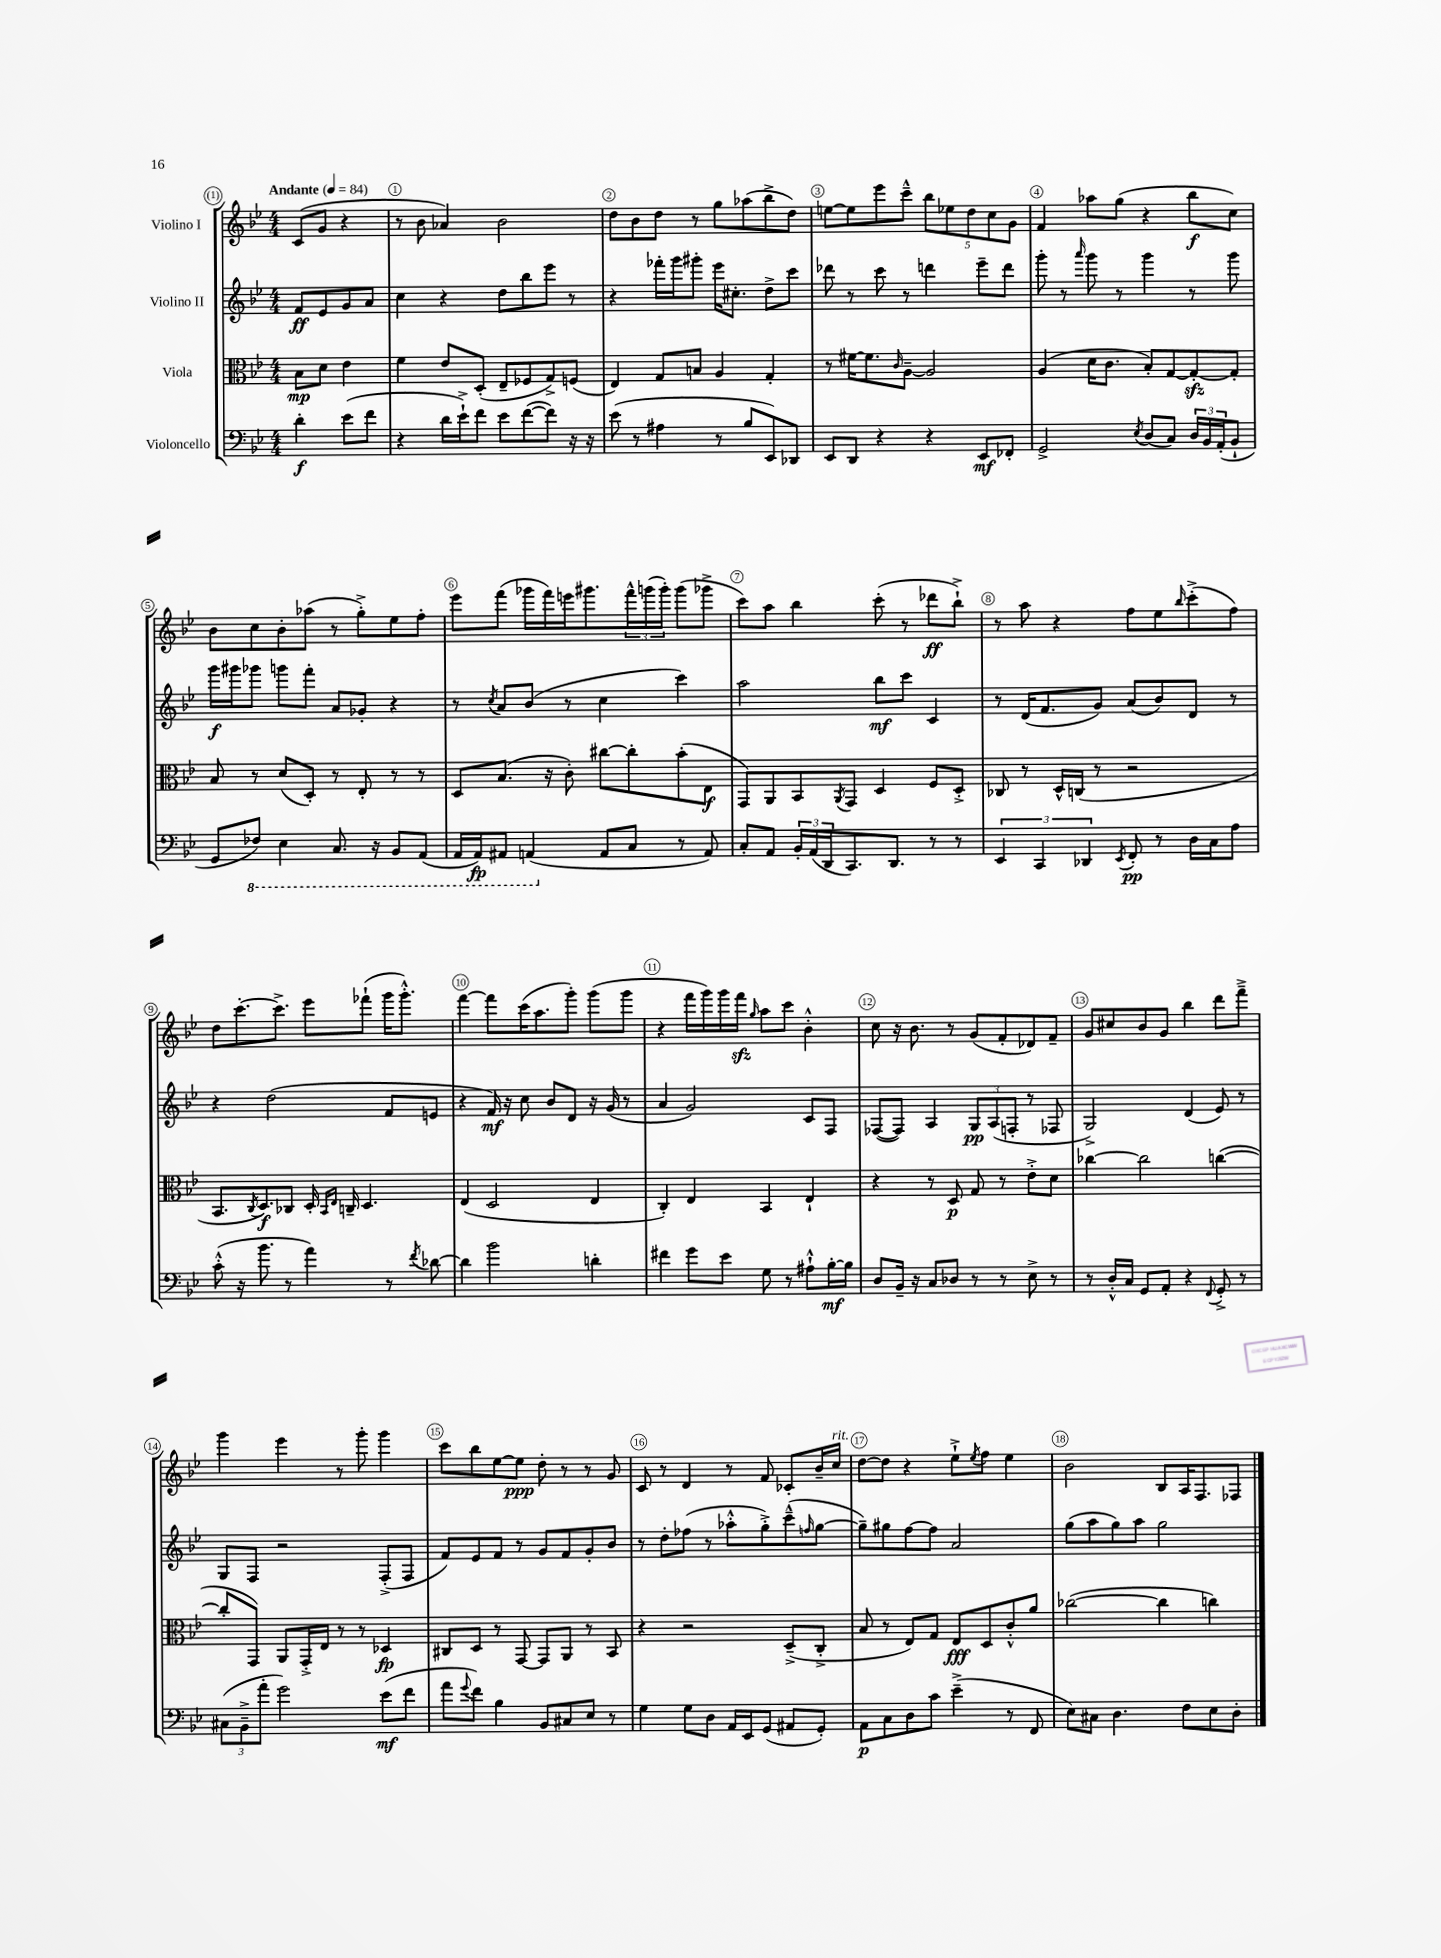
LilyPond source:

<<
\new StaffGroup <<
\new Staff = "s0" \with { instrumentName = "Violino I" } {
    \clef treble \key bes \major \numericTimeSignature \time 4/4 \partial 2 \tempo "Andante" 4 = 84
    c'8( g'8 r4 |
    r8 bes'8 aes'4) bes'2 |
    d''8 bes'8 d''8 r8 g''8 aes''8( bes''8-> d''8) |
    e''8~ e''8 ees'''8 c'''8---^ \tuplet 5/4 { bes''8 ees''8 d''8 c''8 g'8 } |
    f'4 aes''8 g''8( r4 bes''8\f c''8) |
    bes'8 c''8 bes'8-. aes''8( r8 g''8-.->) ees''8 f''8-. |
    ees'''8 f'''8( ges'''16 f'''16) e'''16 gis'''8. \tuplet 3/2 { f'''16-^ g'''16( g'''16-.) } g'''8( ges'''8-> |
    c'''8) a''8 bes''4 c'''8-.( r8 des'''8\ff bes''8-!->) |
    r8 a''8 r4 f''8 ees''8 \grace { bes''16 } c'''8-.->( f''8) |
    d''8 c'''8.~-. c'''8.-> ees'''8 fes'''8-!( g'''16 g'''8.-.-^) |
    f'''4~ f'''8 c'''16( a''8. g'''8-.) g'''8( g'''8 |
    r4 f'''16 g'''16) g'''16 f'''16\sfz \grace { g''16 } a''8 c'''8 bes'4-.-^ |
    c''8 r16 bes'8. r8 g'8( f'8-. des'8) f'8-- |
    g'8 cis''8 bes'8 g'8 bes''4 d'''8 f'''8---> |
    g'''4 ees'''4 r8 g'''8-. g'''4 |
    c'''8 bes''8 ees''8~ ees''8\ppp d''8-. r8 r8 g'8 |
    c'8 r8 d'4 r8 f'8 ces'8-. bes'16-- c''16^\markup { \italic "rit." } |
    d''8~ d''8 r4 ees''8-!-> \acciaccatura { ees''8 } f''8 ees''4 |
    bes'2 bes8 a16 f8. fes8 \bar "|." |
}
\new Staff = "s1" \with { instrumentName = "Violino II" } {
    \clef treble \key bes \major \numericTimeSignature \time 4/4 \partial 2
    f'8\ff ees'8 g'8 a'8 |
    c''4 r4 d''8 bes''8 ees'''8 r8 |
    r4 fes'''16-. g'''16 gis'''8-. ees'''16 cis''8.-. d''8-> c'''8 |
    des'''8 r8 c'''8 r8 d'''4 ees'''8-- d'''8 |
    g'''8-. r8 \grace { a'''16 } g'''8 r8 g'''4 r8 g'''8 |
    g'''16\f gis'''16 ges'''8 g'''8 f'''8-. a'8 ges'8-. r4 |
    r8 \acciaccatura { c''8 } a'8 bes'8( r8 c''4 c'''4) |
    a''2 bes''8\mf c'''8 c'4 |
    r8 d'16( f'8. g'8) a'8( bes'8) d'8 r8 |
    r4 d''2( f'8 e'8 |
    r4 f'16\mf) r16 c''8 bes'8 d'8 r16 g'16( r8 |
    a'4 g'2) c'8 f8 |
    fes8~( fes8) a4 \tuplet 3/2 { g8\pp a8( f8-. } r8 fes8 |
    g2->) d'4( ees'8) r8 |
    g8 f8 r2 f8-.->( f8 |
    f'8) ees'8 f'8 r8 g'8 f'8 g'8-. bes'8 |
    r8 d''8-. fes''8( r8 aes''8-.-^ g''8-.->) c'''8---^( \grace { f''16 } g''8~ |
    g''8--) gis''8 f''8~ f''8 a'2 |
    g''8( a''8 g''8) a''8 g''2 \bar "|." |
}
\new Staff = "s2" \with { instrumentName = "Viola" } {
    \clef alto \key bes \major \numericTimeSignature \time 4/4 \partial 2
    bes8\mp d'8 ees'4 |
    f'4 ees'8 d8-.( ees8-- fes8 g8->) f8( |
    ees4) g8 b8 a4 g4-. |
    r8 fis'16~ fis'8. \grace { c'16 } a8~-- a2 |
    a4( d'16 c'8. bes8-.) g8~ g8~-.\sfz g8-. |
    bes8 r8 d'8( d8-.) r8 ees8-. r8 r8 |
    d8 bes8.( r16 c'8-.) cis''8~ cis''8-. bes'8-.( ees8\f |
    g,8) a,8 bes,8 \acciaccatura { a,8 } g,8 d4 f8 d8-.-> |
    ces8 r8 d16-^ c16( r8 r2 |
    bes,8. \acciaccatura { c8 } d8.\f) ces8 d16-. \grace { bes,16 ees16 } c16-- d4. |
    ees4( d2 ees4 |
    c4-.) ees4 bes,4 ees4-! |
    r4 r8 d8\p g8 r8 ees'8-.-> d'8 |
    ces''4~ ces''2 c''4~( |
    c''8-. g,8) a,8 g,16-.-> ees16 r8 r8 des4\fp |
    cis8 d8 r8 g,8~ g,8 a,8 r8 bes,8 |
    r4 r2 d8--->( c8-.-> |
    bes8 r8 ees8) g8 ees8\fff d8 c'8-.-^ a'8 |
    ces''2~( ces''4 c''4) \bar "|." |
}
\new Staff = "s3" \with { instrumentName = "Violoncello" } {
    \clef bass \key bes \major \numericTimeSignature \time 4/4 \partial 2
    d'4-.\f ees'8( f'8 |
    r4 d'16 ees'16-!->) f'8 ees'8 f'8~( f'8) r16 r16 |
    ees'8( r8 ais4 r8 bes8 ees,8) des,8 |
    ees,8 d,8 r4 r4 ees,8\mf fes,8-. |
    g,2-> \acciaccatura { ees8 } d8( c8) \tuplet 3/2 { d16 bes,16 a,16-.( } bes,8-! |
    g,8 \ottava #-1 fes,8) ees,4 c,8. r16 bes,,8 a,,8( |
    a,,16 a,,16\fp) ais,,8 a,,4( \ottava #0 a,8 c8 r8 a,8) |
    c8-. a,8 \tuplet 3/2 { bes,16-. a,16( d,16 } c,8.) d,8. r8 r8 |
    \tuplet 3/2 { ees,4 c,4 des,4 } \acciaccatura { ees,8 } f,8-.\pp r8 d16 c16 a8 |
    c'8-.-^( r16 bes'8. r8 a'4) r8 \acciaccatura { f'8 } des'8~ |
    des'4 bes'2 d'4-. |
    fis'4 g'8 ees'8 g8 r8 ais8-!-^ bes16~-.\mf bes16 |
    d8 bes,16-- r16 c8 des8 r8 r8 ees8-> r8 |
    r8 d16-.-^ c16 g,8 a,8-. r4 \appoggiatura { f,8 } g,8-.-> r8 |
    \tuplet 3/2 { cis8( bes,8---> a'8-. } g'2) ees'8\mf( f'8 |
    a'8 \appoggiatura { g'8 } f'8) bes4 bes,8 cis8 ees8 r8 |
    g4 g8 d8 a,16 ees,16 g,8( ais,8 g,8-.) |
    a,8\p c8 d8 c'8 ees'4--->( r8 f,8 |
    ees8) cis8 d4. f8 ees8 d8-. \bar "|." |
}
>>
>>
\layout { \context { \Score \override BarNumber.break-visibility = ##(#f #t #t) barNumberVisibility = #all-bar-numbers-visible \override BarNumber.stencil = #(make-stencil-circler 0.1 0.3 ly:text-interface::print) } }
